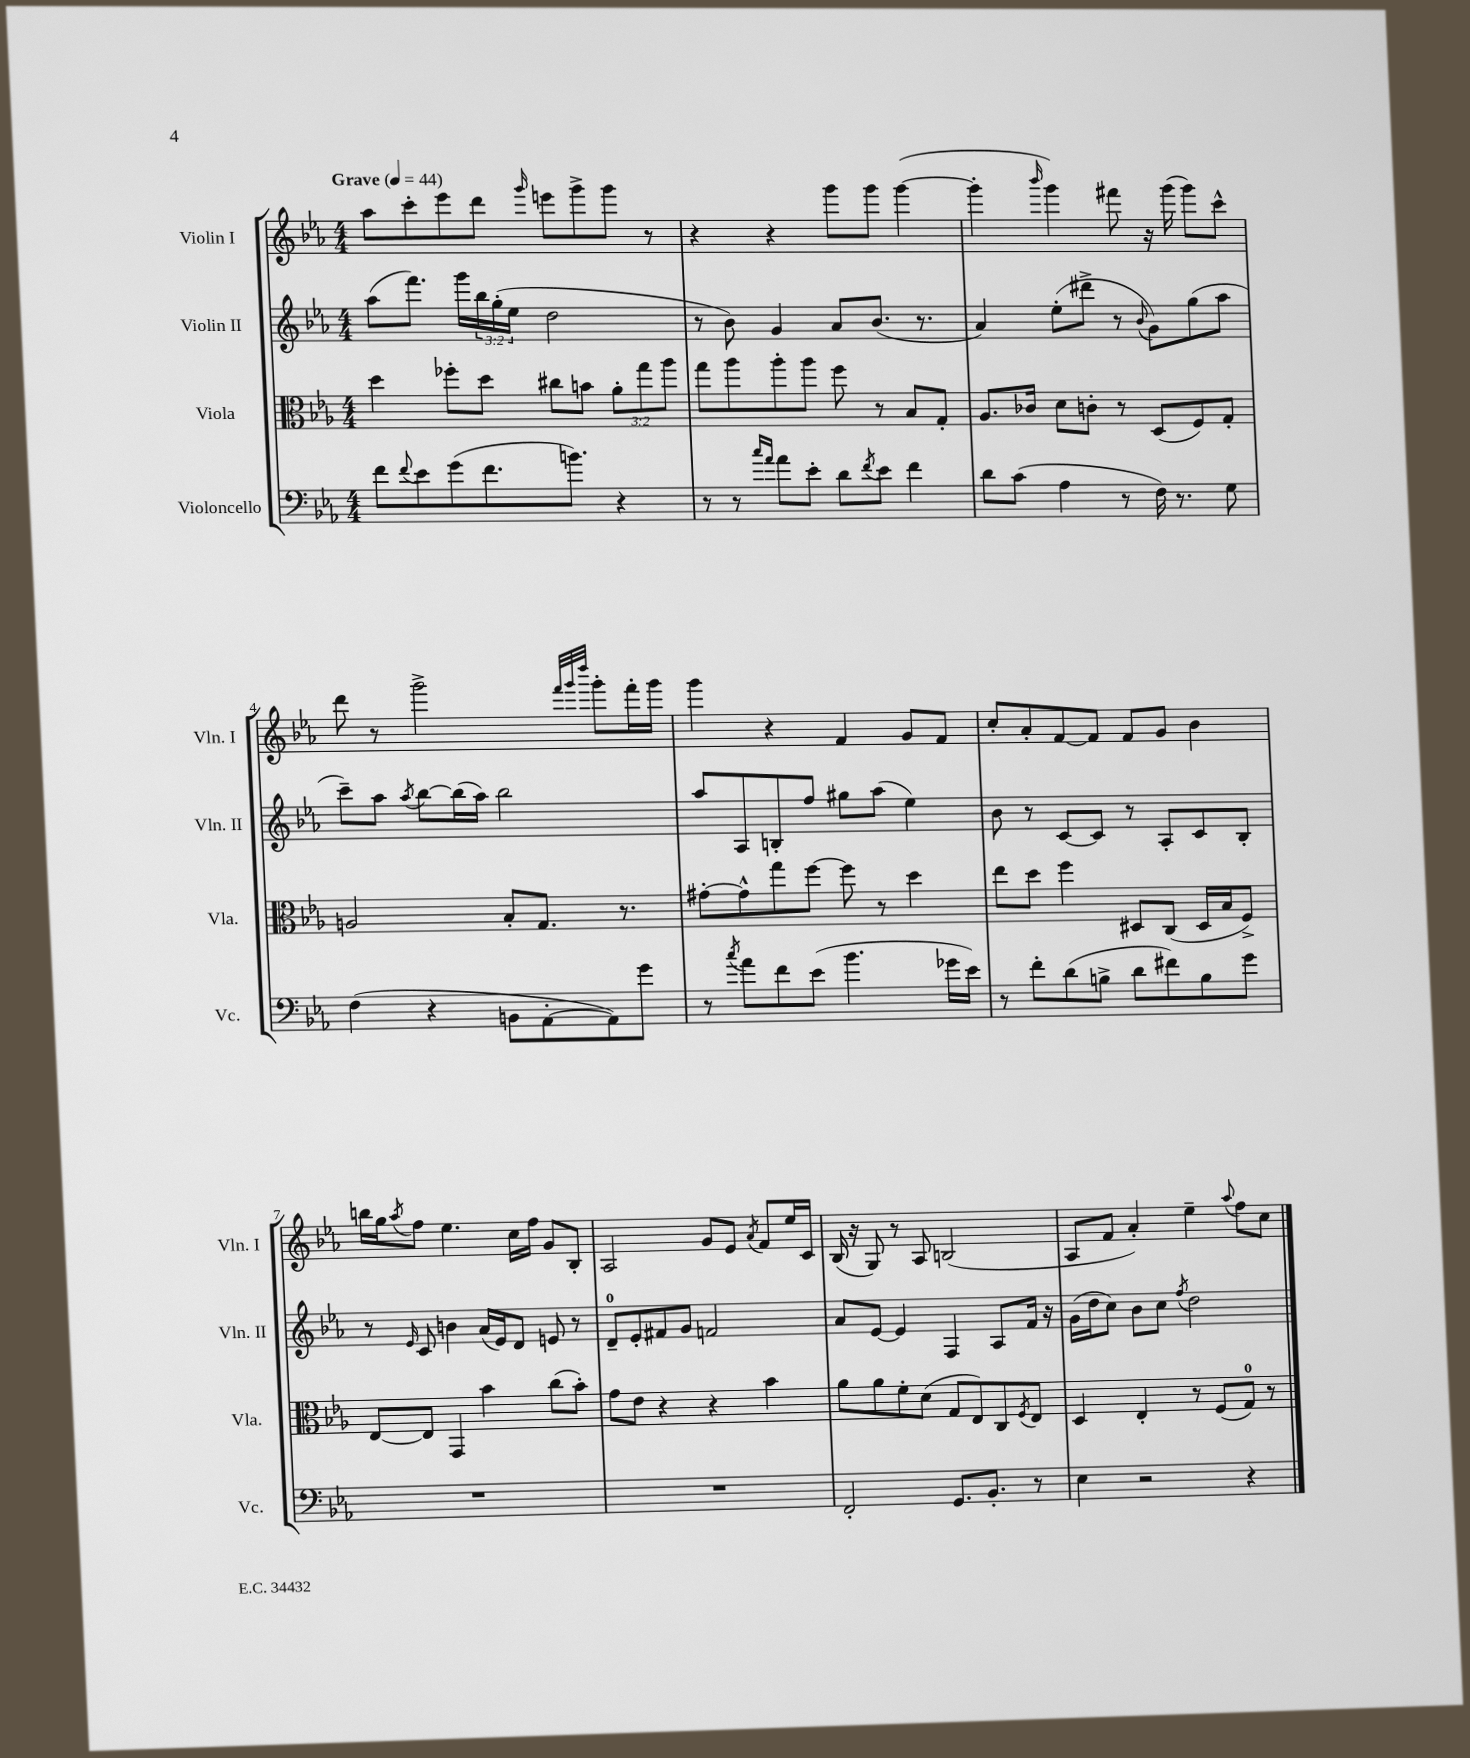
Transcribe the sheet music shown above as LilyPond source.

<<
\new StaffGroup <<
\new Staff = "s0" \with { instrumentName = "Violin I" shortInstrumentName = "Vln. I" } {
    \clef treble \key ees \major \numericTimeSignature \time 4/4 \tempo "Grave" 4 = 44
    aes''8 c'''8-. ees'''8 d'''8 \grace { g'''16 } e'''8 g'''8-> g'''8 r8 |
    r4 r4 g'''8 g'''8 g'''4~( |
    g'''4-. \grace { bes'''16 } g'''4) fis'''8 r16 g'''16( g'''8) c'''8-^ |
    d'''8 r8 g'''2-> \grace { f'''32 g'''32 d''''32 } g'''8-. f'''16-. g'''16 |
    g'''4 r4 f'4 g'8 f'8 |
    c''8-. aes'8-. f'8~ f'8 f'8 g'8 bes'4 |
    b''16 g''16 \acciaccatura { aes''8 } f''8 ees''4. c''16 f''16 g'8 bes8-. |
    aes2 g'8 ees'8 \acciaccatura { aes'8 } f'8 ees''16 c'16 |
    bes16( r16 g8) r8 aes8 b2( |
    aes8 f'8 aes'4-.) ees''4-- \appoggiatura { aes''8 } f''8 c''8 \bar "|." |
}
\new Staff = "s1" \with { instrumentName = "Violin II" shortInstrumentName = "Vln. II" } {
    \clef treble \key ees \major \numericTimeSignature \time 4/4 \override Staff.TupletNumber.text = #tuplet-number::calc-fraction-text
    aes''8( f'''8.) g'''16 \tuplet 3/2 { bes''16 g''16-.( ees''16 } d''2 |
    r8 bes'8) g'4 aes'8 bes'8.( r8. |
    aes'4) ees''8-.( dis'''8-> r8 \appoggiatura { bes'8 } g'8) g''8( aes''8 |
    c'''8--) aes''8 \acciaccatura { aes''8 } bes''8~ bes''16( aes''16) bes''2 |
    aes''8 aes8 b8-. f''8 gis''8 aes''8( ees''4) |
    bes'8 r8 c'8~ c'8 r8 aes8-. c'8 bes8-. |
    r8 \grace { ees'16 } c'8 b'4 aes'16( ees'16) d'8 e'8 r8 |
    d'8-0-- ees'8-. fis'8 g'8 f'2 |
    aes'8 ees'8~ ees'4 f4 aes8 f'16 r16 |
    g'16( d''16 c''8) bes'8 c''8 \acciaccatura { f''8 } d''2 \bar "|." |
}
\new Staff = "s2" \with { instrumentName = "Viola" shortInstrumentName = "Vla." } {
    \clef alto \key ees \major \numericTimeSignature \time 4/4 \override Staff.TupletNumber.text = #tuplet-number::calc-fraction-text
    d''4 fes''8-. d''8 cis''8 b'8 \tuplet 3/2 { aes'8-. g''8 aes''8 } |
    g''8 aes''8 aes''8-. aes''8 f''8 r8 bes8 g8-. |
    aes8. ces'16 d'8 c'8-. r8 d8( f8) g8-. |
    a2 bes8-. g8. r8. |
    gis'8~-. gis'8-^ g''8 f''8~ f''8 r8 d''4 |
    ees''8 d''8 f''4 dis8 c8( dis16 bes16 f8->) |
    ees8~ ees8 g,4 bes'4 c''8( bes'8-.) |
    g'8 ees'8 r4 r4 bes'4 |
    aes'8 aes'8 f'8-. d'8( g8 ees8) c8 \acciaccatura { f8 } ees8 |
    d4 ees4-. r8 f8( g8-0) r8 \bar "|." |
}
\new Staff = "s3" \with { instrumentName = "Violoncello" shortInstrumentName = "Vc." } {
    \clef bass \key ees \major \numericTimeSignature \time 4/4
    f'8 \appoggiatura { f'8 } ees'8 g'8( f'8. b'8.) r4 |
    r8 r8 \grace { c''16 aes'16 } aes'8 ees'8-. d'8 \acciaccatura { f'8 } ees'8 f'4 |
    d'8 c'8( aes4 r8 f16) r8. g8 |
    f4( r4 b,8 aes,8~-. aes,8) g'8 |
    r8 \acciaccatura { c''8 } aes'8 f'8 ees'8( bes'4. ges'16 ees'16) |
    r8 f'8-. d'8( b8-> d'8 fis'8) b8 g'8 |
    R1 |
    R1 |
    f,2-. g,8. bes,8.-. r8 |
    ees4 r2 r4 \bar "|." |
}
>>
>>
